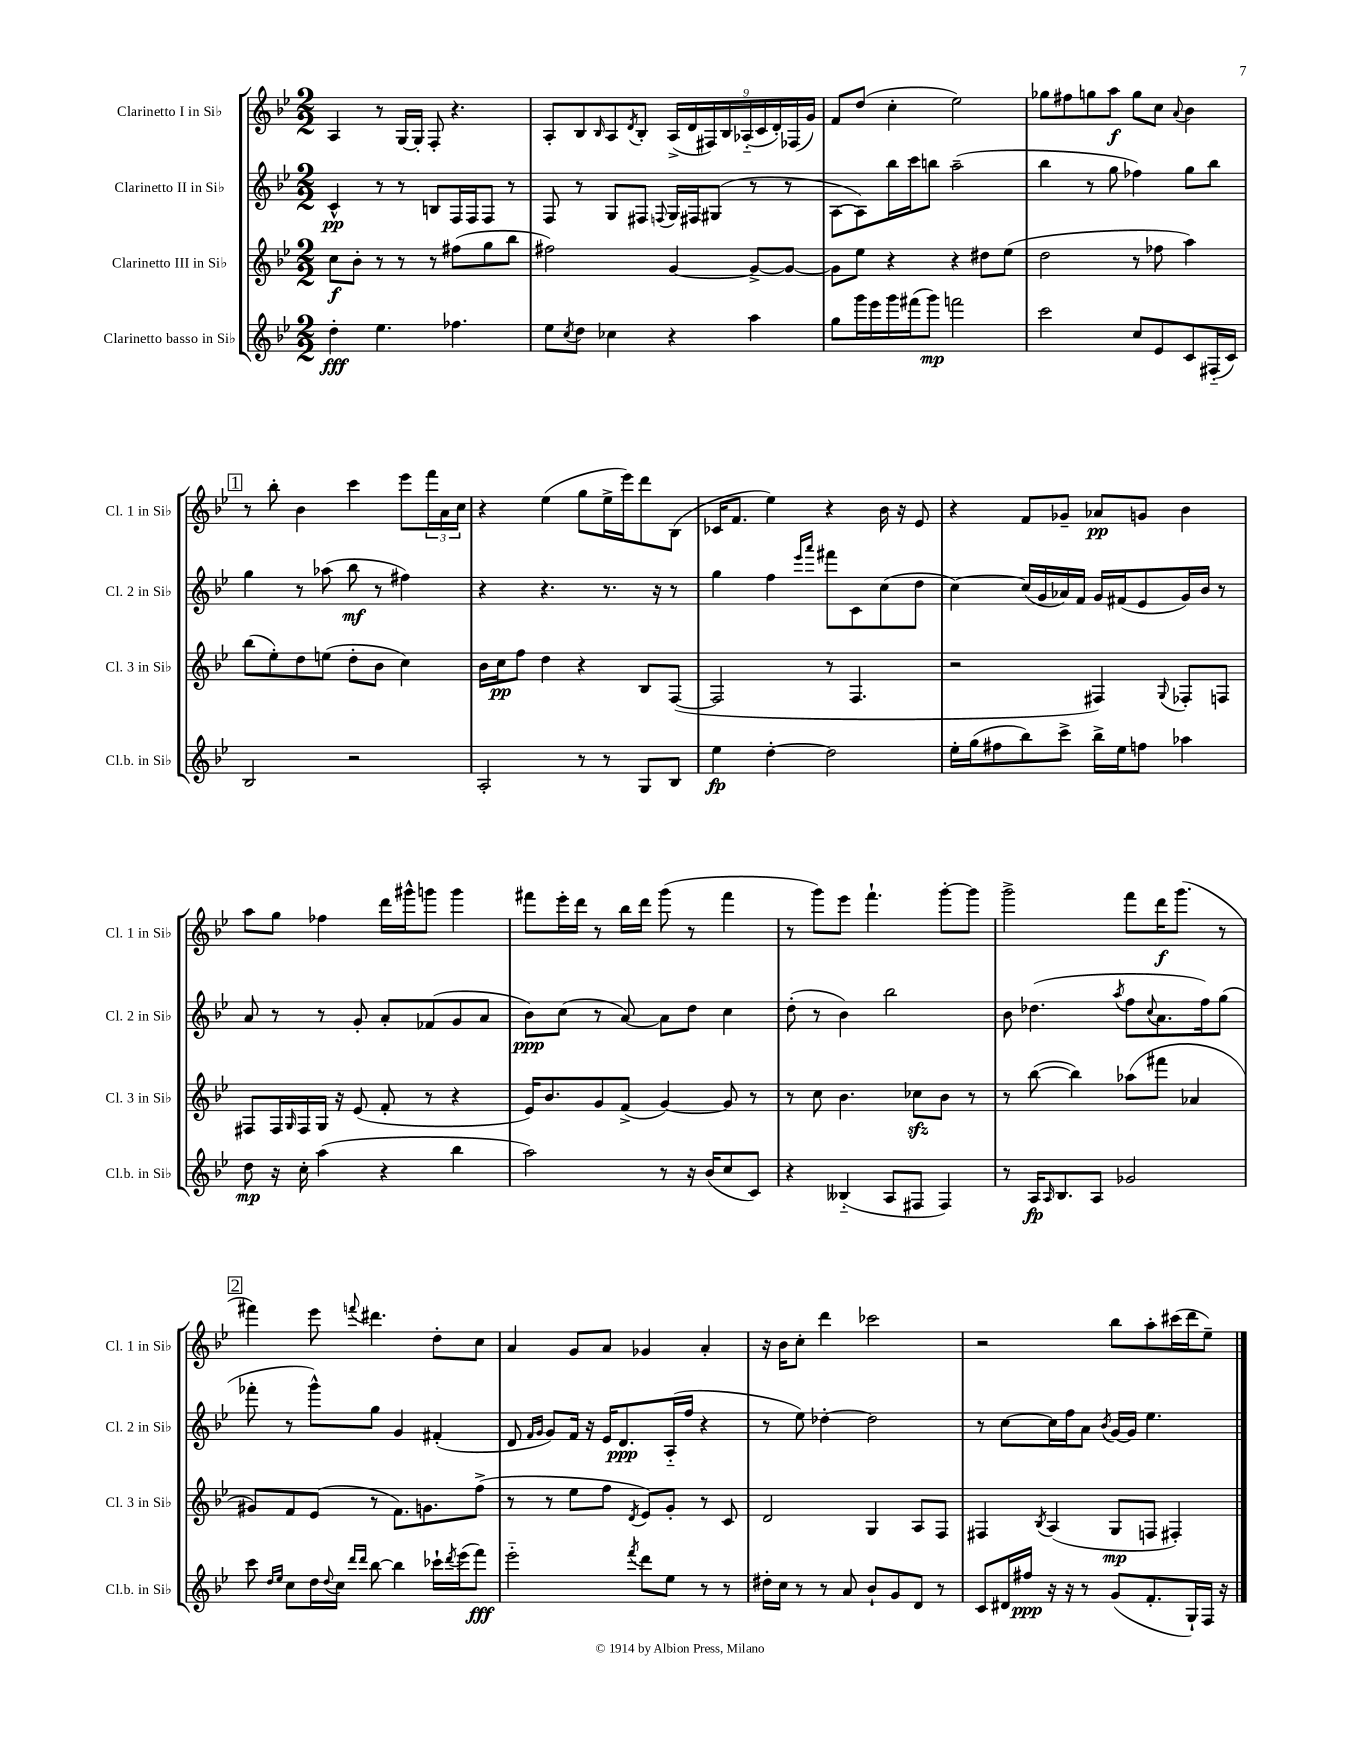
<<
\new StaffGroup <<
\new Staff = "s0" \with { instrumentName = "Clarinetto I in Sib" shortInstrumentName = "Cl. 1 in Sib" } {
    \clef treble \key bes \major \numericTimeSignature \time 2/2
    a4 r8 g16~ g16-. f8-. r4. |
    a8-. bes8 \grace { bes16 } a8 \acciaccatura { d'8 } bes8-. \tuplet 9/8 { a16->( d'16 fis16) bes16 aes16-_( c'16 d'16-.) fes16( g'16) } |
    f'8 d''8( c''4-. ees''2) |
    ges''8 fis''8 g''8 a''8\f g''8 c''8 \appoggiatura { a'8 } bes'4 |
    \mark \markup { \box "1" } r8 bes''8-. bes'4 c'''4 ees'''8 \tuplet 3/2 { f'''16 a'16 c''16 } |
    r4 ees''4( g''8 ees''16-> ees'''16) d'''8 bes8( |
    ces'16 f'8. ees''4) r4 bes'16 r16 ees'8 |
    r4 f'8 ges'8-- aes'8\pp g'8 bes'4 |
    a''8 g''8 fes''4 d'''16 gis'''16-^ g'''8 g'''4 |
    fis'''8 ees'''16-. d'''16 r8 bes''16 d'''16 g'''8( r8 fis'''4 |
    r8 g'''8) ees'''8 f'''4.-! g'''8~-. g'''8 |
    g'''2-> f'''8 d'''16\f g'''8.( r8 |
    \mark \markup { \box "2" } fis'''4) ees'''8 \appoggiatura { f'''8 } dis'''4. d''8-. c''8 |
    a'4 g'8 a'8 ges'4 a'4-. |
    r16 bes'16 c''8-. d'''4 ces'''2 |
    r2 bes''8 a''8-. cis'''16( d'''16 ees''8--) \bar "|." |
}
\new Staff = "s1" \with { instrumentName = "Clarinetto II in Sib" shortInstrumentName = "Cl. 2 in Sib" } {
    \clef treble \key bes \major \numericTimeSignature \time 2/2
    c'4-^\pp r8 r8 b8 f16 f16 f8 r8 |
    f8 r8 g8 fis8 \appoggiatura { f8 } g16 fis16 gis8( r8 r8 |
    a8~ a8) bes''16 c'''16 b''8 a''2--( |
    bes''4 r8 g''8 fes''4) g''8 bes''8 |
    \mark \markup { \box "1" } g''4 r8 aes''8( bes''8\mf r8 fis''4) |
    r4 r4. r8. r16 r8 |
    g''4 f''4 \grace { ees'''16 a'''16 } fis'''8 c'8 c''8( d''8 |
    c''4~) c''16( g'16 aes'16) f'16 g'16 fis'16( ees'8 g'16) bes'16 r8 |
    a'8 r8 r8 g'8-. a'8-. fes'8( g'8 a'8 |
    bes'8\ppp) c''8( r8 a'8~) a'8 d''8 c''4 |
    d''8-.( r8 bes'4) bes''2 |
    bes'8 des''4.( \acciaccatura { a''8 } f''8 \appoggiatura { c''8 } a'8. f''16) g''8( |
    \mark \markup { \box "2" } fes'''8-. r8 g'''8-^) g''8 g'4 fis'4-.( |
    d'8 \grace { f'16 g'16 } g'8) f'16 r16 ees'16 d'8.\ppp a16-_( f''16 r4 |
    r8 ees''8) des''4~-. des''2 |
    r8 c''8~ c''16 f''16 a'8 \acciaccatura { bes'8 } g'16~ g'16 ees''4. \bar "|." |
}
\new Staff = "s2" \with { instrumentName = "Clarinetto III in Sib" shortInstrumentName = "Cl. 3 in Sib" } {
    \clef treble \key bes \major \numericTimeSignature \time 2/2
    c''8\f bes'8-. r8 r8 r8 fis''8( g''8 bes''8 |
    fis''2) g'4~ g'8~-> g'8~ |
    g'8 ees''8 r4 r4 dis''8 ees''8( |
    d''2 r8 fes''8 a''4) |
    \mark \markup { \box "1" } bes''8( ees''8-.) d''8 e''8( d''8-. bes'8 c''4) |
    bes'16 c''16\pp f''8 d''4 r4 bes8 f8~( |
    f2 r8 f4. |
    r2 fis4) \appoggiatura { g8 } fes8-. f8 |
    fis8 fis16 \grace { g16 } fis16 g16 r16 ees'8( f'8-. r8 r4 |
    ees'16) bes'8. g'8 f'8->( g'4~) g'8 r8 |
    r8 c''8 bes'4. ces''8\sfz bes'8 r8 |
    r8 bes''8~( bes''4) aes''8( fis'''8 aes'4 |
    \mark \markup { \box "2" } gis'8) f'8 ees'8( r8 f'8.) g'8. f''8->( |
    r8 r8 ees''8 f''8 \acciaccatura { d'8 } ees'8) g'8-. r8 c'8 |
    d'2 g4 a8 f8 |
    fis4 \acciaccatura { bes8 } a4( g8\mp f8 fis4-.) \bar "|." |
}
\new Staff = "s3" \with { instrumentName = "Clarinetto basso in Sib" shortInstrumentName = "Cl.b. in Sib" } {
    \clef treble \key bes \major \numericTimeSignature \time 2/2
    d''4-.\fff ees''4. fes''4. |
    ees''8 \acciaccatura { c''8 } d''8 ces''4 r4 a''4 |
    g''8 g'''16 ees'''16 g'''16 fis'''16( g'''8\mp) f'''2 |
    c'''2 c''8 ees'8 c'8 fis16-_( c'16) |
    \mark \markup { \box "1" } bes2 r2 |
    a2-. r8 r8 g8 bes8 |
    ees''4\fp d''4~-. d''2 |
    ees''16-. g''16( fis''8 bes''8) c'''8-> bes''16-> ees''16 f''8 aes''4 |
    d''8\mp r16 c''16-. a''4( r4 bes''4 |
    a''2) r8 r16 bes'16( c''8 c'8) |
    r4 beses4-_( a8 fis8 fis4) |
    r8 a16\fp \grace { a16 } bes8. a8 ges'2 |
    \mark \markup { \box "2" } c'''8 \grace { d''16 ees''16 } c''8 d''16 \appoggiatura { d''8 } c''16 \grace { d'''16 d'''16 } bes''8~ bes''4 ces'''16-! \acciaccatura { d'''8 } ees'''16( f'''8\fff) |
    ees'''2-_ \acciaccatura { f'''8 } d'''8 ees''8 r8 r8 |
    dis''16-. c''16 r8 r8 a'8 bes'8-! g'8 d'8 r8 |
    c'8 dis'16 fis''16\ppp r16 r16 r8 g'8( f'8.-. g16-!) f16 r16 \bar "|." |
}
>>
>>
\layout { \context { \Score \remove "Bar_number_engraver" } }
